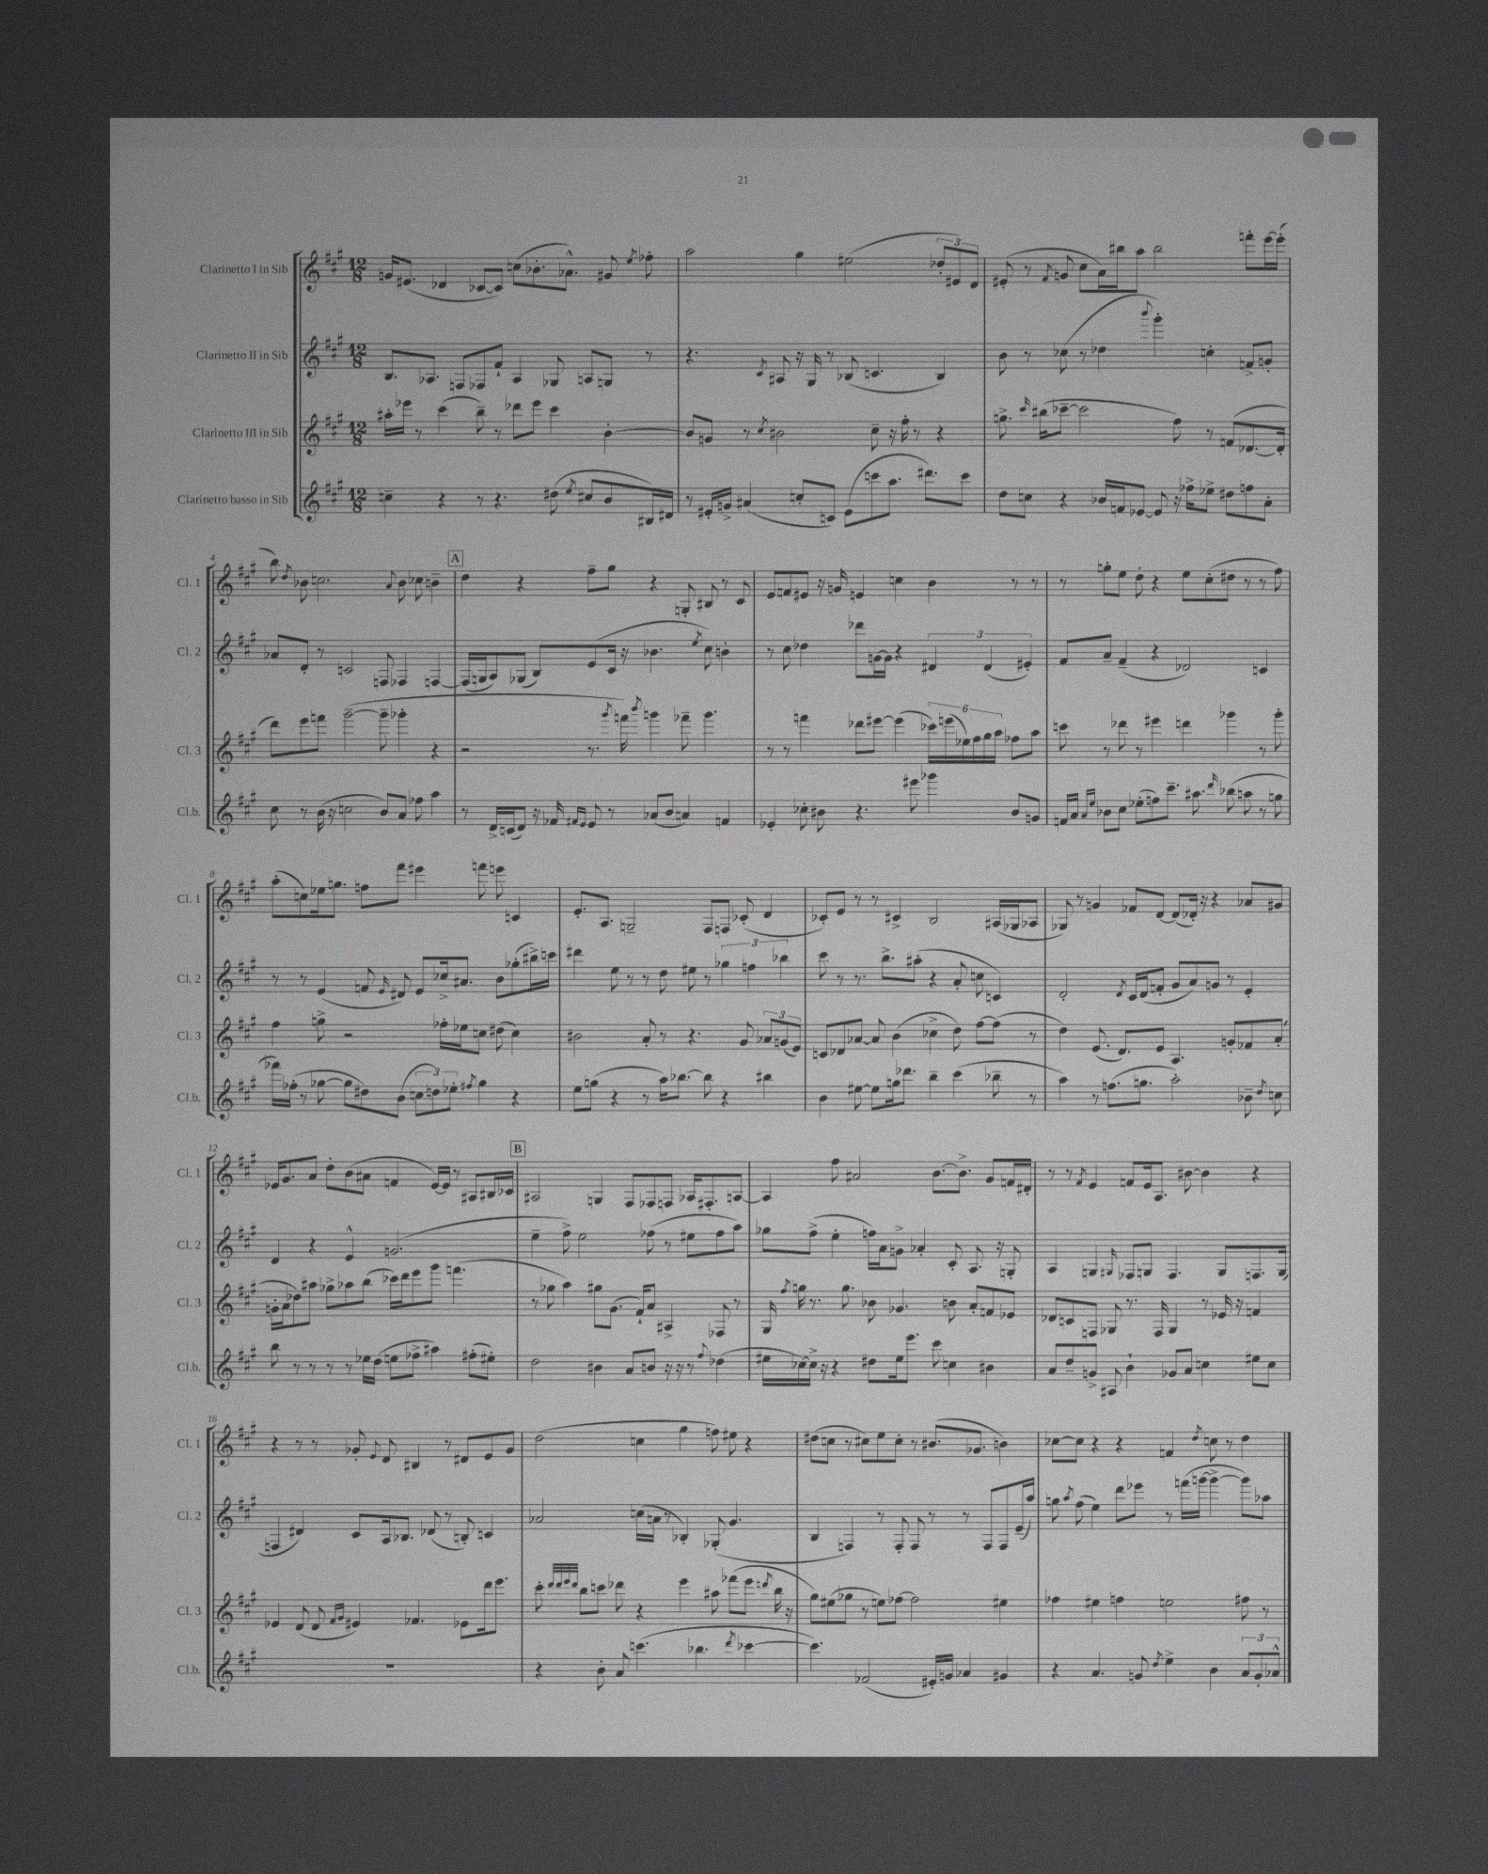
<<
\new StaffGroup <<
\new Staff = "s0" \with { instrumentName = "Clarinetto I in Sib" shortInstrumentName = "Cl. 1" } {
    \clef treble \key a \major \numericTimeSignature \time 12/8
    \autoBeamOff g'16[ eis'8.]( des'4 ces'8[~ ces'8]) c''8[( bes'8.-. aes'8.]-^) gis'8 \acciaccatura { e''8 } fes''8-. |
    a''2 gis''4 eis''2( \tuplet 3/2 { des''8[-. eis'8) d'8] } |
    eis'8-.( r8 \acciaccatura { fis'8 } g'8 cis''8[ a'16) bis''16 a''8] bis''2 f'''8[-. e'''16~ e'''16]-.( |
    b''8) \acciaccatura { d''8 } bes'8 c''2. \appoggiatura { a'8 } bes'8 ces''8 b'4-- |
    \mark \markup { \box "A" } d''4 r4 fis''8[-- gis''8] r4 g8-. bis8 r8 cis'8 |
    e'8[ f'8 eis'8] r16 g'16 e'4 c''4 b'4 r8 r8 |
    r8 g''8[-. e''8] d''8-. r4 e''8[ cis''8-.( dis''8] r8 r8 fis''8) |
    a''8[-.( c''8) ees''16 g''8.] f''8[ fis'''8] eis'''4 f'''8 e'''8 c'4 |
    e'8.[-. a8.] g2-- fis8[ f8] ces'8-.( d'4 |
    ces'8[-.) e'8] r8 r8 cis'4-> b2 ais16[( ges16 aes8] |
    ges8) r8 g'4 fes'8[ d'8]~ d'8[( des'16]-.) r16 r4 aes'8[ gis'8] |
    ees'16[ gis'8. a'8] d''8[-. b'8( ais'8] f'4 ees'16[~) ees'16] r8 ais8[ bis16 ces'16] |
    \mark \markup { \box "B" } ais2 g4 fis8[ fes8 f8] aes16[ fis8.-. a8]~ |
    a4 fis''8 ais'2 b'8.[~ b'8.]-> gis'8[ f'16 dis'16]-. |
    r8 r8 \acciaccatura { fis'8 } e'4 f'8[ e'16 a8.] bis'8~ bis'4 r4 |
    r4 r8 r8 ges'8-. \appoggiatura { e'8 } d'8 bis4 r8 dis'8[ e'8 ges'8] |
    d''2( c''4 gis''4 f''8) eis''8 r4 |
    dis''8[( c''8] r8 cis''8[) e''8 cis''8]-. r8 bis'8.[( ges'8.] b'4) |
    ces''8[~ ces''8] r4 r4 f'4 \acciaccatura { d''8 } c''8 r8 d''4 \bar "|." |
}
\new Staff = "s1" \with { instrumentName = "Clarinetto II in Sib" shortInstrumentName = "Cl. 2" } {
    \clef treble \key a \major \numericTimeSignature \time 12/8
    \autoBeamOff b8.[ aes8.] f8[ fes8 fis'8]-! aes4 ges8 a8[ g8] r8 |
    r4. \acciaccatura { cis'8 } ais8 r16 gis16 r8 bes8( c'4. bes4) |
    b'8 r8 ces''8( r8 des''4 \appoggiatura { b'''8 } gis'''4-.) c''4-. f'8[-> g'8]-. |
    aes'8[ d'8]-. r8 c'2 f8 fes4 f4~ |
    \mark \markup { \box "A" } f16[( g16 a8) ges8]( b8[) e'8( cis'16] r16 bes'4. \acciaccatura { e''8 } cis''8) b'4-. |
    r8 cis''8 des''4 des'''8[ g'16~ g'16] r4 \tuplet 3/2 { dis'4 dis'4( eis'4-.) } |
    fis'8[ a'8]-- fis'4--( r4 des'2) c'4 |
    r8 r8 e'4( f'8 \grace { e'16 } dis'8) e'8[ ces''16-> ais'8.] b'8[ ges''8-.( bis''16->) c'''16] |
    dis'''4 e''8 r8 r8 d''8 eis''8 r8 \tuplet 3/2 { ges''4 f''4 bes''4 } |
    cis'''8 r8 r8. b''8.[-> ais''8]-.( r4 a'8-. c''8 c'4) |
    d'2-. \acciaccatura { d'8 } cis'16[ d'16( f'8]-. gis'8[ a'8) g'8] r8 e'4-. |
    d'4 r4 e'4-^ g'2.( |
    \mark \markup { \box "B" } e''4-- fis''8->) e''2 fes''8( r8 eis''8[ fes''8 a''8]) |
    ges''8[ fis''8]->( e''4-. f''16[) a'16 g'8]-> aes'4-. cis'8-. a8. r16 g8-. |
    a4 g4 \grace { gis16 } fes8[ g8] fes4. g8[ f8. g16]( |
    f4 dis'4) cis'8[ a16 bes8.] des'8( r8 b8-.) c'4 |
    aes'2 c''16[( a'16] r8 bes4-.) ges8-.( gis'4. |
    b4 f4) r8 f8-. f8 r8 r8 f8[ f8 e'16--( a''16]) |
    g''8 \acciaccatura { a''8 } fis''8( e''4) d'''8[ ees'''8] r8 f'''16[( g'''16]~ g'''4~-> g'''8[) aes''8] \bar "|." |
}
\new Staff = "s2" \with { instrumentName = "Clarinetto III in Sib" shortInstrumentName = "Cl. 3" } {
    \clef treble \key a \major \numericTimeSignature \time 12/8
    \autoBeamOff ais''16[-. ees'''16] r8 cis'''4( b''8--) r8 des'''8[ ees'''8] cis'''4 b'4~-. |
    b'8[ g'8] r8 \acciaccatura { cis''8 } bis'2 cis''8-- r16 fis''16-. r8 r4 |
    g''8.-> \grace { cis'''16 } bis''16[( ces'''8]~-- ces'''2 fis''8) r8 f'8[( des'8.~ des'16]-. |
    d'''8[) e'''8 f'''8] gis'''2~--( gis'''8-- ges'''4-. r4 |
    \mark \markup { \box "A" } r2 r8. \acciaccatura { gis'''8 } f'''16) \acciaccatura { b'''8 } g'''4 fes'''8-- g'''4. |
    r8 r8 f'''4 des'''8[ eis'''8]~ eis'''4( \tuplet 6/4 { ces'''16[) e'''16( ees''16) fis''16 gis''16 a''16] } fes''8[ a''8] |
    c'''8 r8 des'''8 r8 eis'''4 d'''4 ges'''4 r8 ges'''8-. |
    fis''4 g''8-> r2 fes''16[-. ees''16 c''8] dis''8( c''4) |
    bis'2 a'8-. r8 r4. gis'8 \tuplet 3/2 { aes'8[ g'8( e'8]) } |
    c'8[ des'8 aes'8]~ aes'8 b'4( ces''4-> d''8) fis''8[~ fis''8]( r8 |
    d''4) e'8.( d'8.[) e'8] a4. g'8[-. fes'8 a'8]-.( |
    g'16[-. a'16 des''8) ais''8] ges''8[-> aes''8 b''8]( ces'''16[) d'''16 e'''8 gis'''8] f'''4.( |
    \mark \markup { \box "B" } r8 ges''8 a''4) gis''8[ gis'8.]( fis'16[-!) a'8] ais4-> fes8 r8 |
    gis16 \acciaccatura { fis''8 } g''16 r8. g''8. bes'8 ges'4. b'8 a'8[-. f'8 ees'8] |
    des'8[ c'8 f8] ges8 r8. f16 ges4 r8 ees'16 r16 f'4 |
    ees'4 d'8( d'8 \grace { fis'16[ gis'16] } eis'4) fes'4. ees'8[ d'''16 e'''8.] |
    cis'''8-. \grace { d'''32[ d'''32 e'''32 d'''32] } b''8[ c'''8] des'''8 r4 e'''4 ais''8 fes'''8[( e'''8] \acciaccatura { d'''8 } b''16 r16 |
    gis''8[) eis''8( ges''8] r8 e''8[) fes''8]~ fes''2 eis''4 |
    fes''4 eis''4 f''4 e''2 fis''8 r8 \bar "|." |
}
\new Staff = "s3" \with { instrumentName = "Clarinetto basso in Sib" shortInstrumentName = "Cl.b." } {
    \clef treble \key a \major \numericTimeSignature \time 12/8
    \autoBeamOff c''4-- r4 r8 r4. dis''8( \acciaccatura { e''8 } cis''8[ b'8 bis16) dis'16] |
    r8 eis'16[-. g'16]-> ais'4( c''8[-. c'8]) eis'8[( c'''8 a''8.] dis'''8.[) c'''8] |
    d''8[ c''8] r4 bes'16[ f'16 ees'8]~ ees'8 r16 fes''16[-> ees''8]-> dis''8[ f''8 a'8]-. |
    cis''8 r8 b'16( r16 c''2 b'8[) a'8] fes''8 a''4 |
    \mark \markup { \box "A" } r8 d'16[-> c'16( d'8]) r16 fes'16 \grace { fis'16[ e'16] } e'8 r8 aes'8[( b'8] a'4) f'4 |
    ees'4-. ces''8-. bis'8 r4. eis'''8 ges'''4 bis'8[ g'8] |
    f'16[ a'16] \grace { a'16[ e''16] } bes'8[ cis''8] ees''8[-.( f''8) cis'''8.]-- ais''8. \grace { d'''16 } bes''8( a''8 r8 g''8 |
    fes'''16[) fes''16]-.( r8 ges''8~ ges''8[ dis''8) b'8]( \tuplet 3/2 { c''8[ d''8) ees''8]-. } \acciaccatura { fis''8 } ges''4 r4 |
    e''8[ g''8]( r4 r8 a''16[) bes''8.]~ bes''8 r4 bis''4 |
    b'4 eis''8~ eis''8[ g''16 des'''8.] b''4-- cis'''4( bes''8-- r8 |
    a''4) r8 f''8.[( g''8.] a''2-.) bes'8-- \acciaccatura { d''8 } c''8 |
    b''8 r8 r8 r8 r8 ees''16[ d''16]( e''8[ fes''8]-> ais''4) fis''8[-.( eis''8]-.) |
    \mark \markup { \box "B" } d''2 bis'4 a'8[ b'8] r16 r16 r8 \appoggiatura { fis''8 } des''4( |
    eis''16[ ces''16~) ces''16]-> r16 r4 dis''8[ eis''16 e'''8.] cis'''8 c''4 bis'4 |
    a'8[ d''8-- g'8]-> ais8 b'4-! ges'8[ a'8] c''4 eis''8[ c''8] |
    R1. |
    r4 b'8-. a'8 c'''4.( bes''4. \acciaccatura { d'''8 } ces'''4~ |
    ces'''4.) fes'2( eis'16[-.) g'16] aes'4 gis'4 |
    r4 a'4. g'8 \acciaccatura { d''8 } e''4-> b'4 \tuplet 3/2 { a'8[ g'8-. aes'8]-^ } \bar "|." |
}
>>
>>
